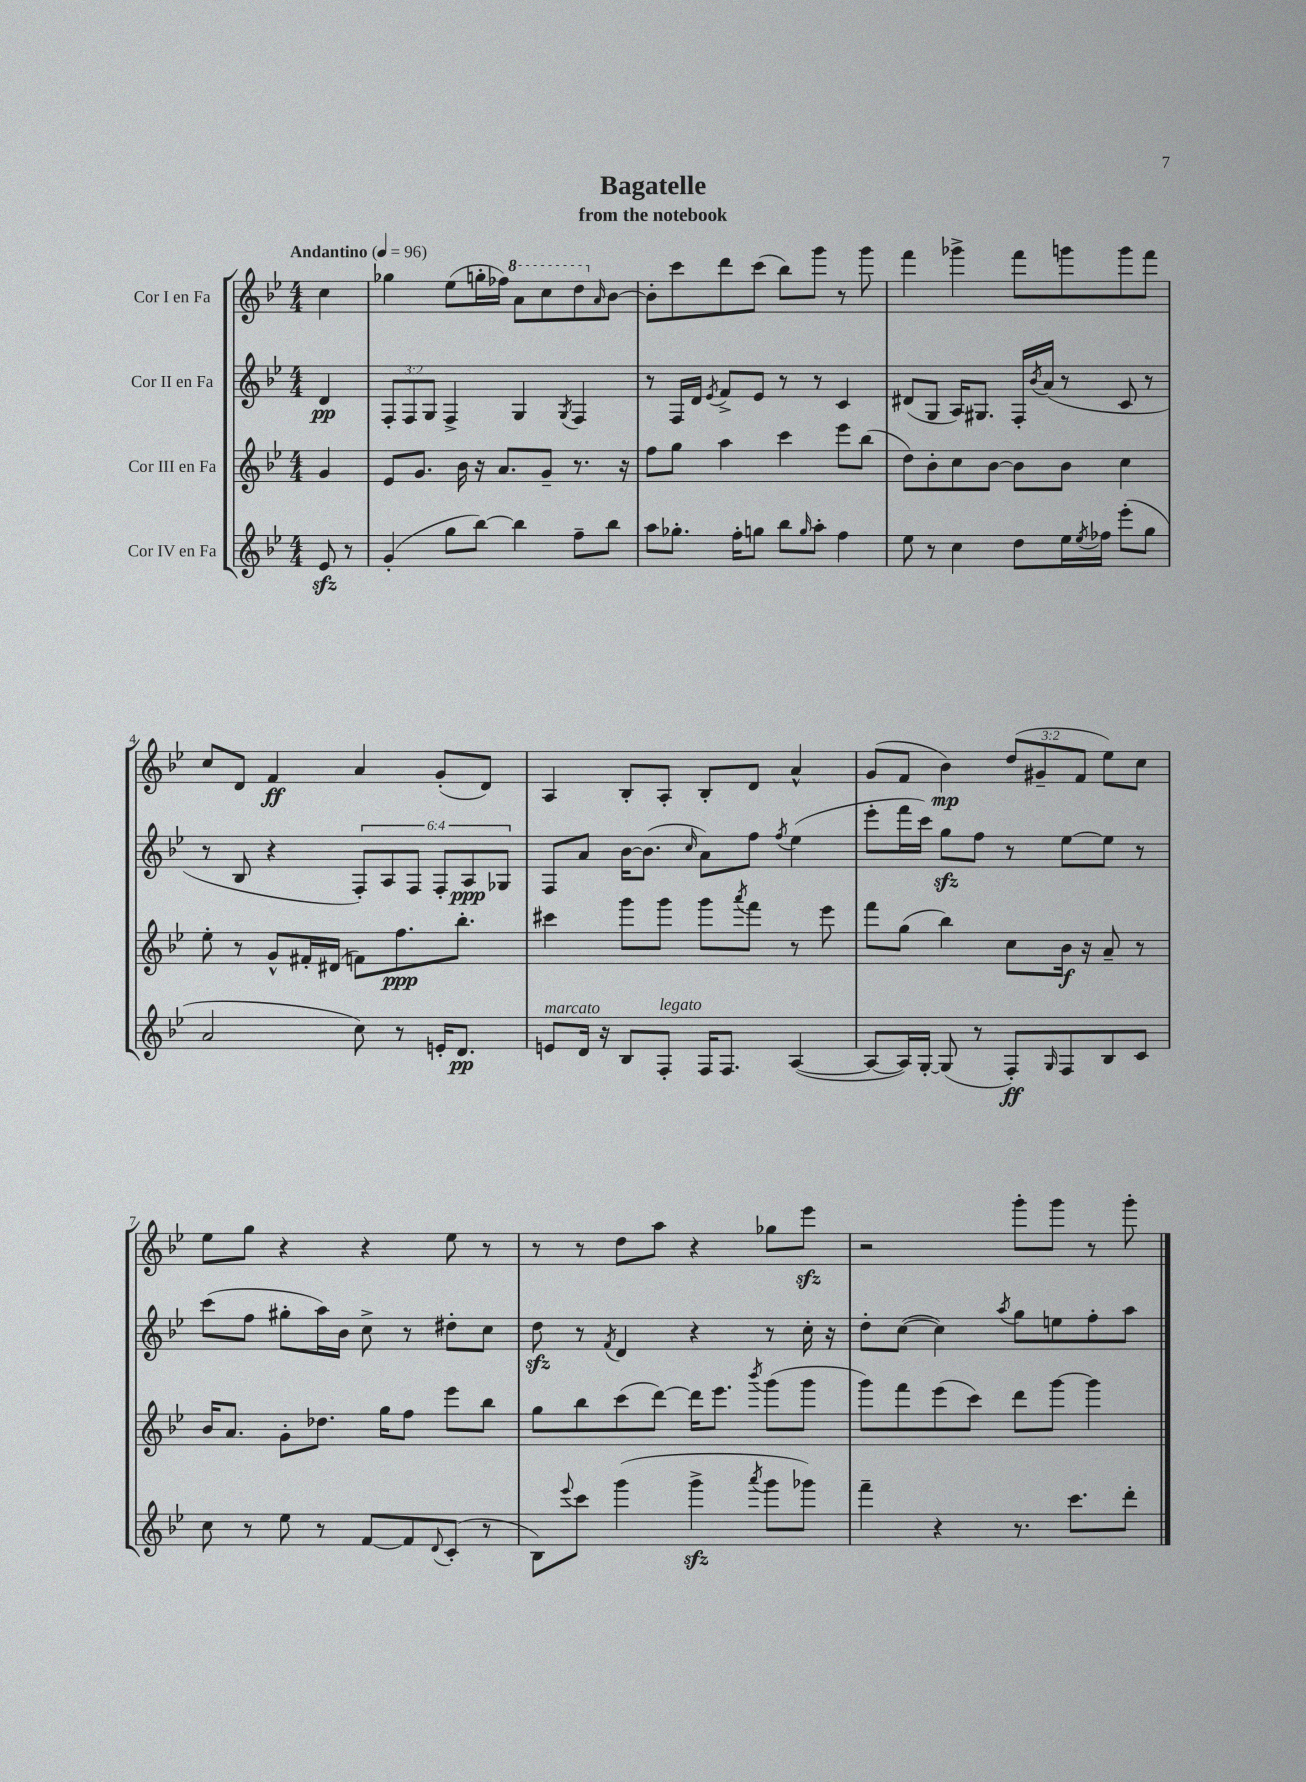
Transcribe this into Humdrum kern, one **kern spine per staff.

**kern	**dynam	**kern	**dynam	**kern	**dynam	**kern	**dynam
*part4	*part4	*part3	*part3	*part2	*part2	*part1	*part1
*staff4	*staff4	*staff3	*staff3	*staff2	*staff2	*staff1	*staff1
*I"Cor IV en Fa	*	*I"Cor III en Fa	*	*I"Cor II en Fa	*	*I"Cor I en Fa	*
*clefG2	*	*clefG2	*	*clefG2	*	*clefG2	*
*k[b-e-]	*	*k[b-e-]	*	*k[b-e-]	*	*k[b-e-]	*
*M4/4	*	*M4/4	*	*M4/4	*	*M4/4	*
*MM96	*	*MM96	*	*MM96	*	*MM96	*
=	=	=	=	=	=	=	=
!	!	!	!	!	!	!LO:TX:a:B:t=Andantino	!
8e-zz/	.	4g/	.	4d/	pp	4cc\	.
8r	.	.	.	.	.	.	.
=1	=1	=1	=1	=1	=1	=1	=1
(4g'/	.	8e-/L	.	12F'/L	.	4gg-X\	.
.	.	.	.	12F/	.	.	.
.	.	8.g/J	.	.	.	.	.
.	.	.	.	12G/J	.	.	.
8gg\L	.	.	.	4F^/	.	(8ee-\L	.
.	.	16b-\	.	.	.	.	.
[8bb-\J)	.	16r	.	.	.	16ggn'\L	.
.	.	8.a/L	.	.	.	16ff-X\JJ)	.
*	*	*	*	*	*	*8va	*
4bb-\]	.	.	.	4G/	.	8aa\L	.
.	.	8g~/J	.	.	.	8ccc\	.
.	.	.	.	8qG/	.	.	.
8ff~\L	.	8.r	.	4F/	.	8ddd\	.
*	*	*	*	*	*	*X8va	*
.	.	.	.	.	.	16qqa/	.
8bb-\J	.	.	.	.	.	[8b-\J	.
.	.	16r	.	.	.	.	.
=2	=2	=2	=2	=2	=2	=2	=2
8aa\L	.	8ff\L	.	8r	.	8b-'\L]	.
8.gg-X'\J	.	8gg\J	.	16F/LL	.	8ccc\	.
.	.	.	.	16d/JJ	.	.	.
.	.	.	.	8qe-/	.	.	.
.	.	4aa\	.	8f^/L	.	8ddd\	.
16ff'\KL	.	.	.	.	.	.	.
8ggn\J	.	.	.	8e-/J	.	(8ccc\J	.
8bb-\L	.	4ccc\	.	8r	.	8bb-\L)	.
16qqgg/	.	.	.	.	.	.	.
8aa'\J	.	.	.	8r	.	8ggg\J	.
4ff\	.	8eee-\L	.	4c/	.	8r	.
.	.	(8bb-\J	.	.	.	8ggg\	.
=3	=3	=3	=3	=3	=3	=3	=3
8ee-\	.	8dd\L)	.	(8d#X/L	.	4fff\	.
8r	.	8b-'\	.	8G/J	.	.	.
4cc\	.	8cc\	.	16A/KL)	.	4ggg-X^\	.
.	.	.	.	8.G#X/J	.	.	.
.	.	[8b-\J	.	.	.	.	.
8dd\L	.	8b-\L]	.	16F'/LL	.	8fff\L	.
.	.	.	.	8qb-/	.	.	.
.	.	.	.	(16a/JJ	.	.	.
16ee-\L	.	8b-\J	.	8r	.	8gggn\	.
8qee-/	.	.	.	.	.	.	.
16ff-X\JJ	.	.	.	.	.	.	.
(8eee-'\L	.	4cc\	.	8c/	.	8ggg\	.
8gg\J	.	.	.	8r	.	8fff\J	.
!!LO:LB:g=z
=4	=4	=4	=4	=4	=4	=4	=4
2a/	.	8ee-'\	.	8r	.	8cc/L	.
.	.	8r	.	8B-/	.	8d/J	.
.	.	8g^^/L	.	4r	.	4f/	ff
.	.	16f#X'/L	.	.	.	.	.
.	.	(16d#X/JJ	.	.	.	.	.
8cc\)	.	8fn\L)	.	12F'/L)	.	4a/	.
.	.	.	.	12A/	.	.	.
8r	.	8.ff\	ppp	.	.	.	.
.	.	.	.	12F/J	.	.	.
16en'/KL	.	.	.	12F'/L	.	(8g'/L	.
8.d/J	pp	8.bb-'\J	.	.	.	.	.
.	.	.	.	12A/	ppp	.	.
.	.	.	.	.	.	8d/J)	.
.	.	.	.	12G-X/J	.	.	.
=5	=5	=5	=5	=5	=5	=5	=5
!LO:TX:a:i:t=marcato	!	!	!	!	!	!	!
8en/L	.	4ccc#X\	.	8F/L	.	4A/	.
16d/Jk	.	.	.	8a/J	.	.	.
16r	.	.	.	.	.	.	.
8B-/L	.	8ggg\L	.	[16b-\KL	.	8B-'/L	.
.	.	.	.	(8.b-\J]	.	.	.
!LO:TX:a:i:t=legato	!	!	!	!	!	!	!
8F'/J	.	8ggg\J	.	.	.	8A'/J	.
.	.	.	.	16qqcc/	.	.	.
16F/KL	.	8ggg\L	.	8a\L)	.	8B-'/L	.
8.F/J	.	.	.	.	.	.	.
.	.	8qaaa/	.	.	.	.	.
.	.	8fff\J	.	8ff\J	.	8d/J	.
.	.	.	.	8qff/	.	.	.
([4A/	.	8r	.	(4ee-\	.	4a^^/	.
.	.	8eee-\	.	.	.	.	.
=6	=6	=6	=6	=6	=6	=6	=6
8A/L_	.	8fff\L	.	8eee-'\L	.	(8g/L	.
16A/L])	.	(8gg\J	.	16fff\L	.	8f/J	.
[16G'/JJ	.	.	.	16ccc\JJ)	.	.	.
(8G/]	.	4bb-\)	.	8ggzz\L	.	4b-\)	mp
8r	.	.	.	8ff\J	.	.	.
8F'/L)	ff	8cc\L	.	8r	.	(12dd/L	.
.	.	.	.	.	.	12g#X~/	.
16qqG/	.	.	.	.	.	.	.
8F/	.	16b-\Jk	f	[8ee-\L	.	.	.
.	.	.	.	.	.	12f/J	.
.	.	16r	.	.	.	.	.
8B-/	.	8a~/	.	8ee-\J]	.	8ee-\L)	.
8c/J	.	8r	.	8r	.	8cc\J	.
!!LO:LB:g=z
=7	=7	=7	=7	=7	=7	=7	=7
8cc\	.	16b-/KL	.	(8ccc\L	.	8ee-\L	.
.	.	8.a/J	.	.	.	.	.
8r	.	.	.	8ff\J	.	8gg\J	.
8ee-\	.	8g'\L	.	8gg#X'\L	.	4r	.
8r	.	8.dd-X\J	.	16aa\L)	.	.	.
.	.	.	.	16b-\JJ	.	.	.
[8f/L	.	.	.	8cc^\	.	4r	.
.	.	16gg\KL	.	.	.	.	.
8f/]	.	8ff\J	.	8r	.	.	.
8qqd/	.	.	.	.	.	.	.
(8c'/J	.	8eee-\L	.	8dd#X'\L	.	8ee-\	.
8r	.	8bb-\J	.	8cc\J	.	8r	.
=8	=8	=8	=8	=8	=8	=8	=8
8B-\L)	.	8gg\L	.	8ddzz\	.	8r	.
8qqeee-/	.	.	.	.	.	.	.
8ccc\J	.	8bb-\	.	8r	.	8r	.
.	.	.	.	8qf/	.	.	.
(4ggg\	.	(8ccc\	.	4d/	.	8dd\L	.
.	.	[8ddd\J)	.	.	.	8aa\J	.
4gggzz^\	.	16ddd\KL]	.	4r	.	4r	.
.	.	8.eee-\J	.	.	.	.	.
8qaaa/	.	8qbbb-/	.	.	.	.	.
8ggg\L	.	(8ggg\L	.	8r	.	8gg-X\L	.
8ggg-X\J)	.	8ggg\J	.	16cc'\	.	8eee-zz\J	.
.	.	.	.	16r	.	.	.
=9	=9	=9	=9	=9	=9	=9	=9
4fff~\	.	8ggg\L)	.	8dd'\L	.	2r	.
.	.	8fff\	.	([8cc\J	.	.	.
4r	.	(8eee-\	.	4cc\])	.	.	.
.	.	8ccc\J)	.	.	.	.	.
.	.	.	.	8qaa/	.	.	.
8.r	.	8ddd\L	.	8gg\L	.	8ggg'\L	.
.	.	[8ggg\J	.	8een\	.	8ggg\J	.
8.ccc\L	.	.	.	.	.	.	.
.	.	4ggg\]	.	8ff'\	.	8r	.
8ddd'\J	.	.	.	8aa\J	.	8ggg'\	.
==	==	==	==	==	==	==	==
*-	*-	*-	*-	*-	*-	*-	*-
